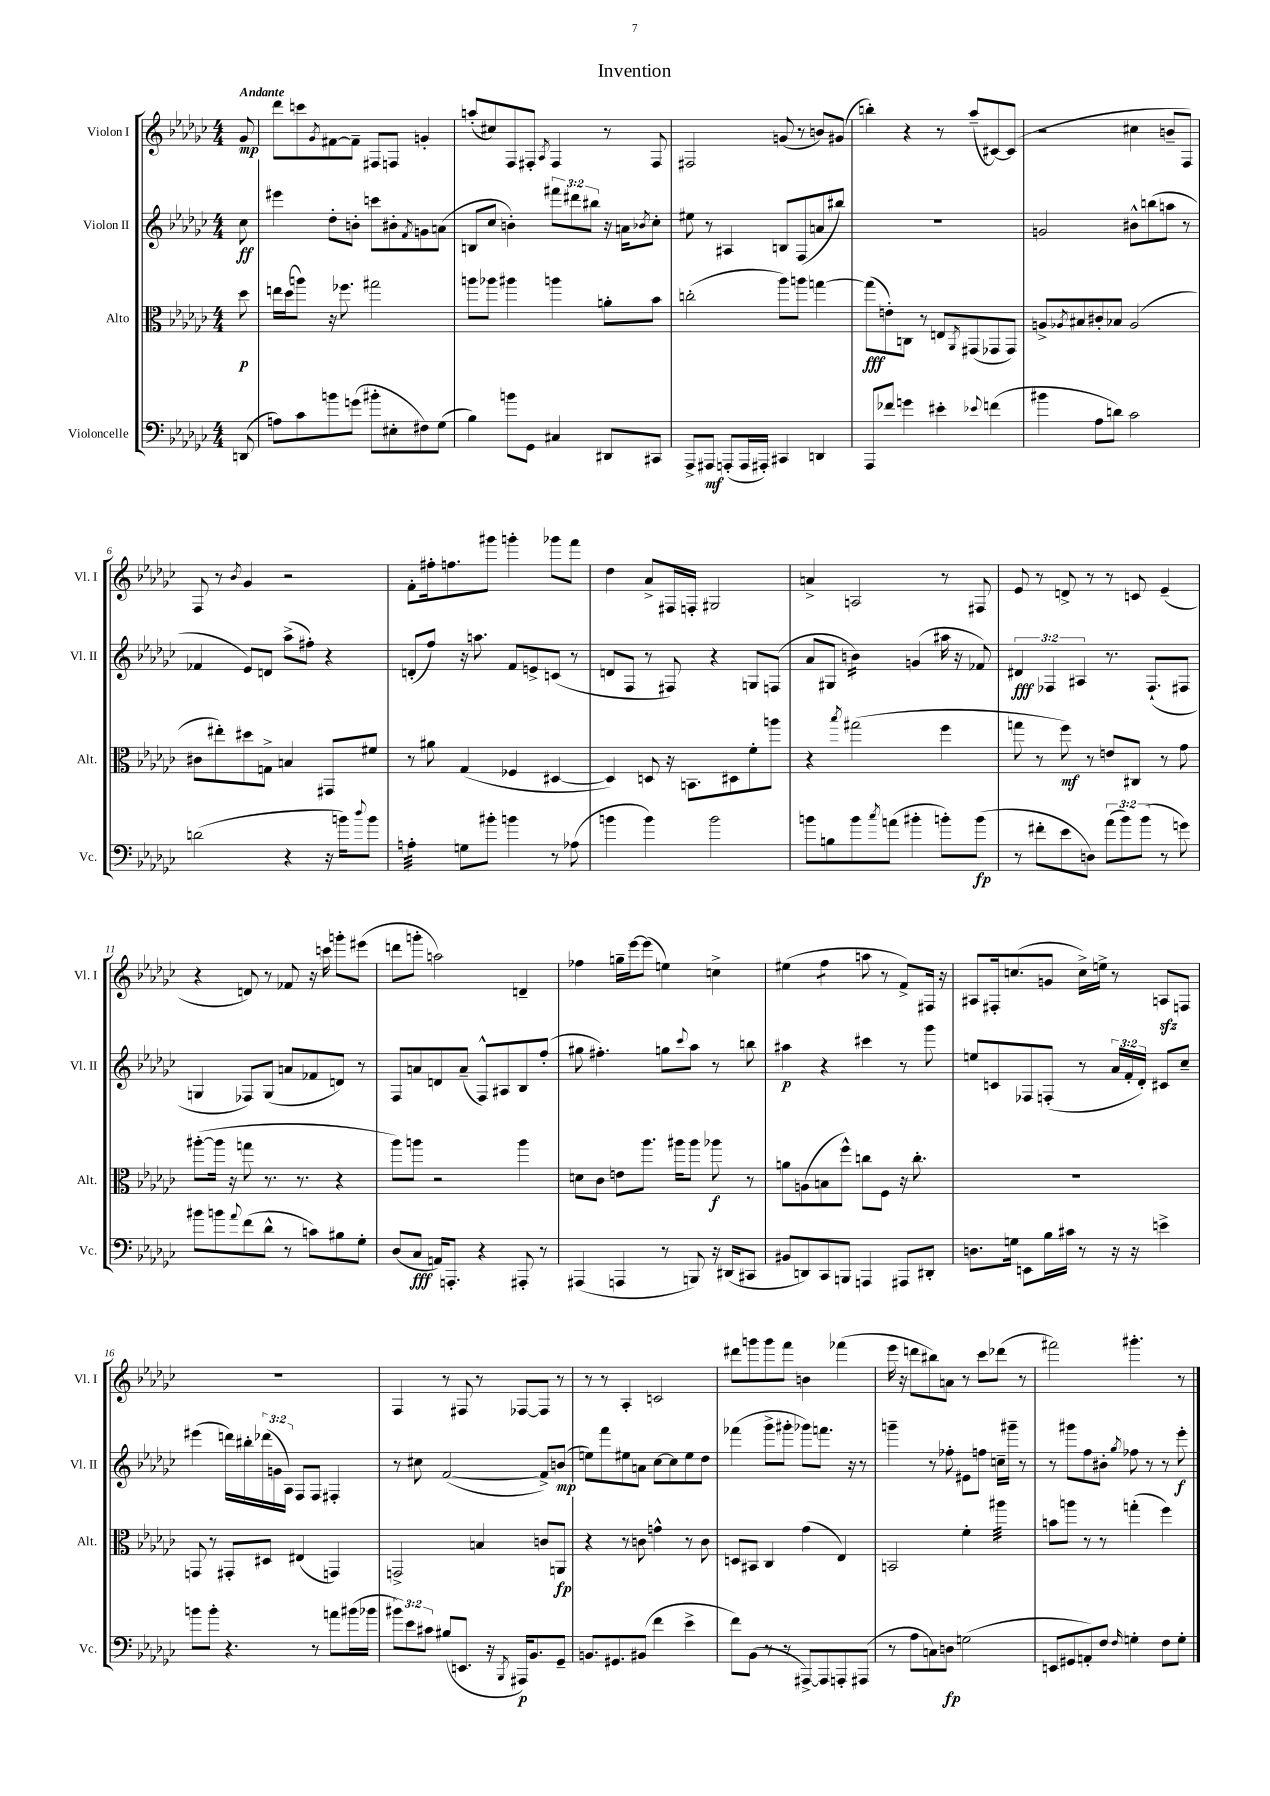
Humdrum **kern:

**kern	**kern	**kern	**kern
*staff4	*staff3	*staff2	*staff1
*clefF4	*clefC3	*clefG2	*clefG2
*k[b-e-a-d-g-c-]	*k[b-e-a-d-g-c-]	*k[b-e-a-d-g-c-]	*k[b-e-a-d-g-c-]
*M4/4	*M4/4	*M4/4	*M4/4
(8DD/	8dd-\	8cc-\	8g-/
=	=	=	=
8A\L)	16ee\LL	4eee#\	8ddd-\L
.	(16dd-\J	.	.
8c-\	8aa\J)	.	8ccc\
.	.	.	8qg-/
8b\	16r	8dd-'\L	[8f#\
.	8.ff-\	.	.
(8g\J	.	8b'\J	8f#~\]J
8b#'\L	2gg#\	8ccc\L	8F#/L
8E#'\	.	8b#'\	8F/J
.	.	8qf/	.
8F#\)	.	8g\	4g'/
(8G-\J	.	(8a\J	.
=	=	=	=
4B-\)	8aa\L	8B/L	(8aa'/L
.	8aa-\J	8cc-/J	8cc#/)
8b\L	4aa#\	4b'\)	8F/
8GG-\J	.	.	8F#'/J
.	.	.	8qA-/
4C#/	4aa\	12fff#\L	4F#/
.	.	12ddd#\	.
.	.	12bb#\J	.
8DD#/L	8a'\L	16r	8r
.	.	16a\LK	.
.	.	8qb-/	.
8CC#/J	8b-\J	8cc-'\J	8F#/
=	=	=	=
8AAA-^/L	(2cc'\	8ee#\	2F#/
8AAA#/J	.	8r	.
(8AAA'/L	.	4A#/	.
16AAA/L	.	.	.
16AAA#'/JJ)	.	.	.
4CC#/	8aa-\L)	8B/L	(8g/
.	8aa\J	(8F/	8r
4DD/	[4gg\	8a/	8b/L)
.	.	8bb#/J)	(8g#/J
=	=	=	=
8AAA-/L	(8gg\]L	1r	4bb'\)
8f-/J	8e'\)	.	.
4g\	8C\J	.	4r
.	8r	.	.
4e#'\	8E/L	.	8r
.	8qAA-/	.	.
.	(8GG#/	.	(8aa-~/L
8qqe-/	.	.	.
(4f\	8GG-/	.	[8c#/)
.	8GG-/J)	.	(8c#/]J
=	=	=	=
4b#\	8A^/L	2g/	2r
.	8qA-/	.	.
.	8B#/	.	.
8A-\L	8c#'/	.	.
8d\J)	8B-/J	.	.
2c-\	(2A-/	8b#^^\L	4cc#\
.	.	(8bb\	.
.	.	8aa\J	8b~/L
.	.	8r	8F/J)
=	=	=	=
(2d\	8c#\L	4f-/	8F/
.	8ee#'\)	.	8r
.	.	.	8qb-/
.	8dd#\	8e-/L)	4g-/
.	8G^\J	8d/J	.
4r	4B/	(8aa-^\L	2r
.	.	8ff#'\J)	.
16r	8GG#/L	4r	.
16b\LK)	.	.	.
8qqdd-/	.	.	.
8b\J	8f#/J	.	.
=	=	=	=
4A'\	8r	(8d'/L	8f'\L
.	8a#\	8ff/J)	16ff#'\k
.	.	.	8.ff\
8G\L	(4G-/	16r	.
.	.	8.aa\	.
8b#'\J	.	.	8ggg#\J
4b\	4F-/	8f/L	4ggg'\
.	.	8e^/	.
8r	[4D#/	(8c/J	8ggg-\L
(8A-\	.	8r	8fff\J
=	=	=	=
4b\	4D#/])	8d/L	4dd-\
.	.	8F/J	.
4b\)	8D/	8r	8a-^/L
.	16r	8F#/)	16F#/L
.	8.BB\L	.	16F'/JJ
2b\	.	4r	2G#/
.	8D#\	.	.
.	8f'\	8G/L	.
.	8aa\J	(8F/J	.
=	=	=	=
8b\L	4r	8a-/L	4a^/
8B\	.	8G#/J	.
.	8qbb-/	.	.
8b\	(2gg#\	4b\)	2A/
8qcc-/	.	.	.
(8a\J	.	.	.
4b#'\	.	(4g/	.
8b'\L)	4ff\	16aa#\	8r
.	.	16r	.
(8b\J	.	8f-/)	8F#/
=	=	=	=
8r	8gg\	6d#/	8e-/
8f#'\L	8r	.	8r
.	.	6F-/	.
8e-\	8ff\)	.	8d^/
.	.	6A#/	.
8D\J)	8r	.	8r
(12a-\L	8e/L	8.r	8r
12b-\)	.	.	.
.	8C#/J	.	8c/
(12b-\J	.	.	.
.	.	(8.F-`/L	.
8r	8r	.	(4e-~/
8g\)	8g-\	8F#/J	.
=	=	=	=
8b#\L	([8aa#'\L	4G/	4r
8b\	16aa#\]Jk	.	.
.	16r	.	.
8qqa-/	.	.	.
(8f\	8gg\	8F-/L)	8d/)
8d-^^\J	8.r	(8G/J	8r
8r	.	8a/L	8f-/
.	8.r	.	.
8c\L)	.	8f-/	16r
.	.	.	16ccc\
8B#\	4r	8d/J)	8ggg'\L
8G-'\J	.	8r	(8eee#\J
=	=	=	=
(8D-/L	8aa-\L)	8F/L	8ddd\L
8C-/J	8aa\J	8a/	8ggg'\J
16AA/LK)	2r	8d/	2aa\)
8.AAA'/J	.	.	.
.	.	(8a~/J	.
4r	.	8F^^/L)	.
.	.	8A#/	.
8AAA#'/	4aa\	8B-/	4d~/
8r	.	(8ff'/J	.
=	=	=	=
(4AAA#/	8d\L	8gg#\	4ff-\
.	8c-\J	4.ff#'\)	.
4AAA/	8e\L	.	16gg~\LL
.	.	.	[16eee-\J
.	8.aa-\J	.	(8eee-\]J
8r	.	8gg\L	4ee\)
.	16aa#\LK	.	.
.	.	8qqccc-/	.
8BBB/)	8aa#\J	8aa-\J	.
16r	8aa-\	8r	4cc^\
(16DD#/LK	.	.	.
8CC#/J	8r	8bb\	.
=	=	=	=
8BB#/L	8a\L	4aa#\	(4ee#\
8DD/)	(8A\	.	.
8CC-/	8B\	4r	4ff\
8BBB/J	8ff^^\J)	.	.
4AAA/	8cc\L	4ccc#\	8aa\
.	8F\J	.	8r
8AAA#/L	16r	8r	8f^/L)
.	8.cc'\	.	.
8DD#'/J	.	8ggg-\	16F#/Jk
.	.	.	16r
=	=	=	=
8.D\L	1r	8ee/L	8A#/L
.	.	8c/	16F#'/k
16G\Jk	.	.	(8.cc/
8EE\L	.	8F-/	.
16B-\L	.	(8F'/J	8g/J
16c#\JJ	.	.	.
8r	.	8r	16cc^\LL)
.	.	.	16ee^\JJ
16r	.	24a-/LL	8r
.	.	24f'/	.
16r	.	.	.
.	.	24d-'/JJ)	.
4e^\	.	8c#/L	8A/L
.	.	8cc-~/J	8F/J
=	=	=	=
8b\L	8GG/	(4eee#\	1r
8b'\J	8r	.	.
4.r	8GG#'/L	16ddd\LL)	.
.	.	16bb#'\	.
.	8D#/J	(24ddd-\	.
.	.	24g\	.
.	.	24A-\JJ)	.
.	(4E#/	8F/L	.
8r	.	8F/J	.
8a\L	4GG/)	4F#'/	.
(16b#\L	.	.	.
16b-\JJ	.	.	.
=	=	=	=
12b#\L)	2GG^/	8r	4F/
12e-\	.	.	.
.	.	8cc#\	.
12c#\J	.	.	.
(8B#/L	.	([2f/	8r
8.EE/J	.	.	8F#/
.	4B/	.	8r
16r	.	.	.
8qBBB-/	.	.	.
16AAA#/LK)	.	.	[8F-/L
8.BB-/	.	.	.
.	8c/L	8f^/]L)	8F-/]J
8GG-~/J	8AA/J	(8b/J	8r
=	=	=	=
8.BB/L	4r	8ee\L)	8r
.	.	8fff\	8r
8.GG#/	.	.	.
.	8r	8ee#\	4A-'/
(8BB#/J	8c\	8a\J	.
4f\	4g^^\	[8cc-\L	2c/
.	.	8cc-\]	.
4e-^\	8r	8ee#\	.
.	8c\	8dd-\J	.
=	=	=	=
8f\L)	8D/L	(4fff-\	8ddd#\L
(8BB-\J	8BB#/J	.	8ggg\
8r	4C-/	8ggg-^\L	8ggg\
8r	.	8ggg#'\J	8fff\J
[8AAA#^/L)	(4g-\	8ggg-\L)	4b\
8AAA#/]	.	8.fff\J	.
8AAA'/	4E-/)	.	(4fff-\
.	.	16r	.
(8AAA#/J	.	8r	.
=	=	=	=
8r	2BB/	4ggg~\	16eee-\
.	.	.	16r
8A-\L	.	.	8ddd\L
8C\)	.	8r	8bb#\)
8D\J	.	8ff-'\	8a\J
(2G\	4f'\	8e#\L	8r
.	.	8ff\J	8ccc-\L
.	4aa#\	16cc~\LL	(8ddd-\J
.	.	16ggg#~\JJ	.
.	.	8r	8r
=	=	=	=
8EE/L	8b\L	8r	2fff#\)
8GG#/	8aa\J	8ggg#\L	.
8AA'/)	8r	8ff\	.
8F/J	8r	8b#'\J	.
16qqF/	.	8qgg-/	.
4G'\	(4gg'\	8ff-\	4.ggg#'\
.	.	8r	.
8F\L	4ff\)	8r	.
8G'\J	.	8eee-'\	8r
==	==	==	==
*-	*-	*-	*-
